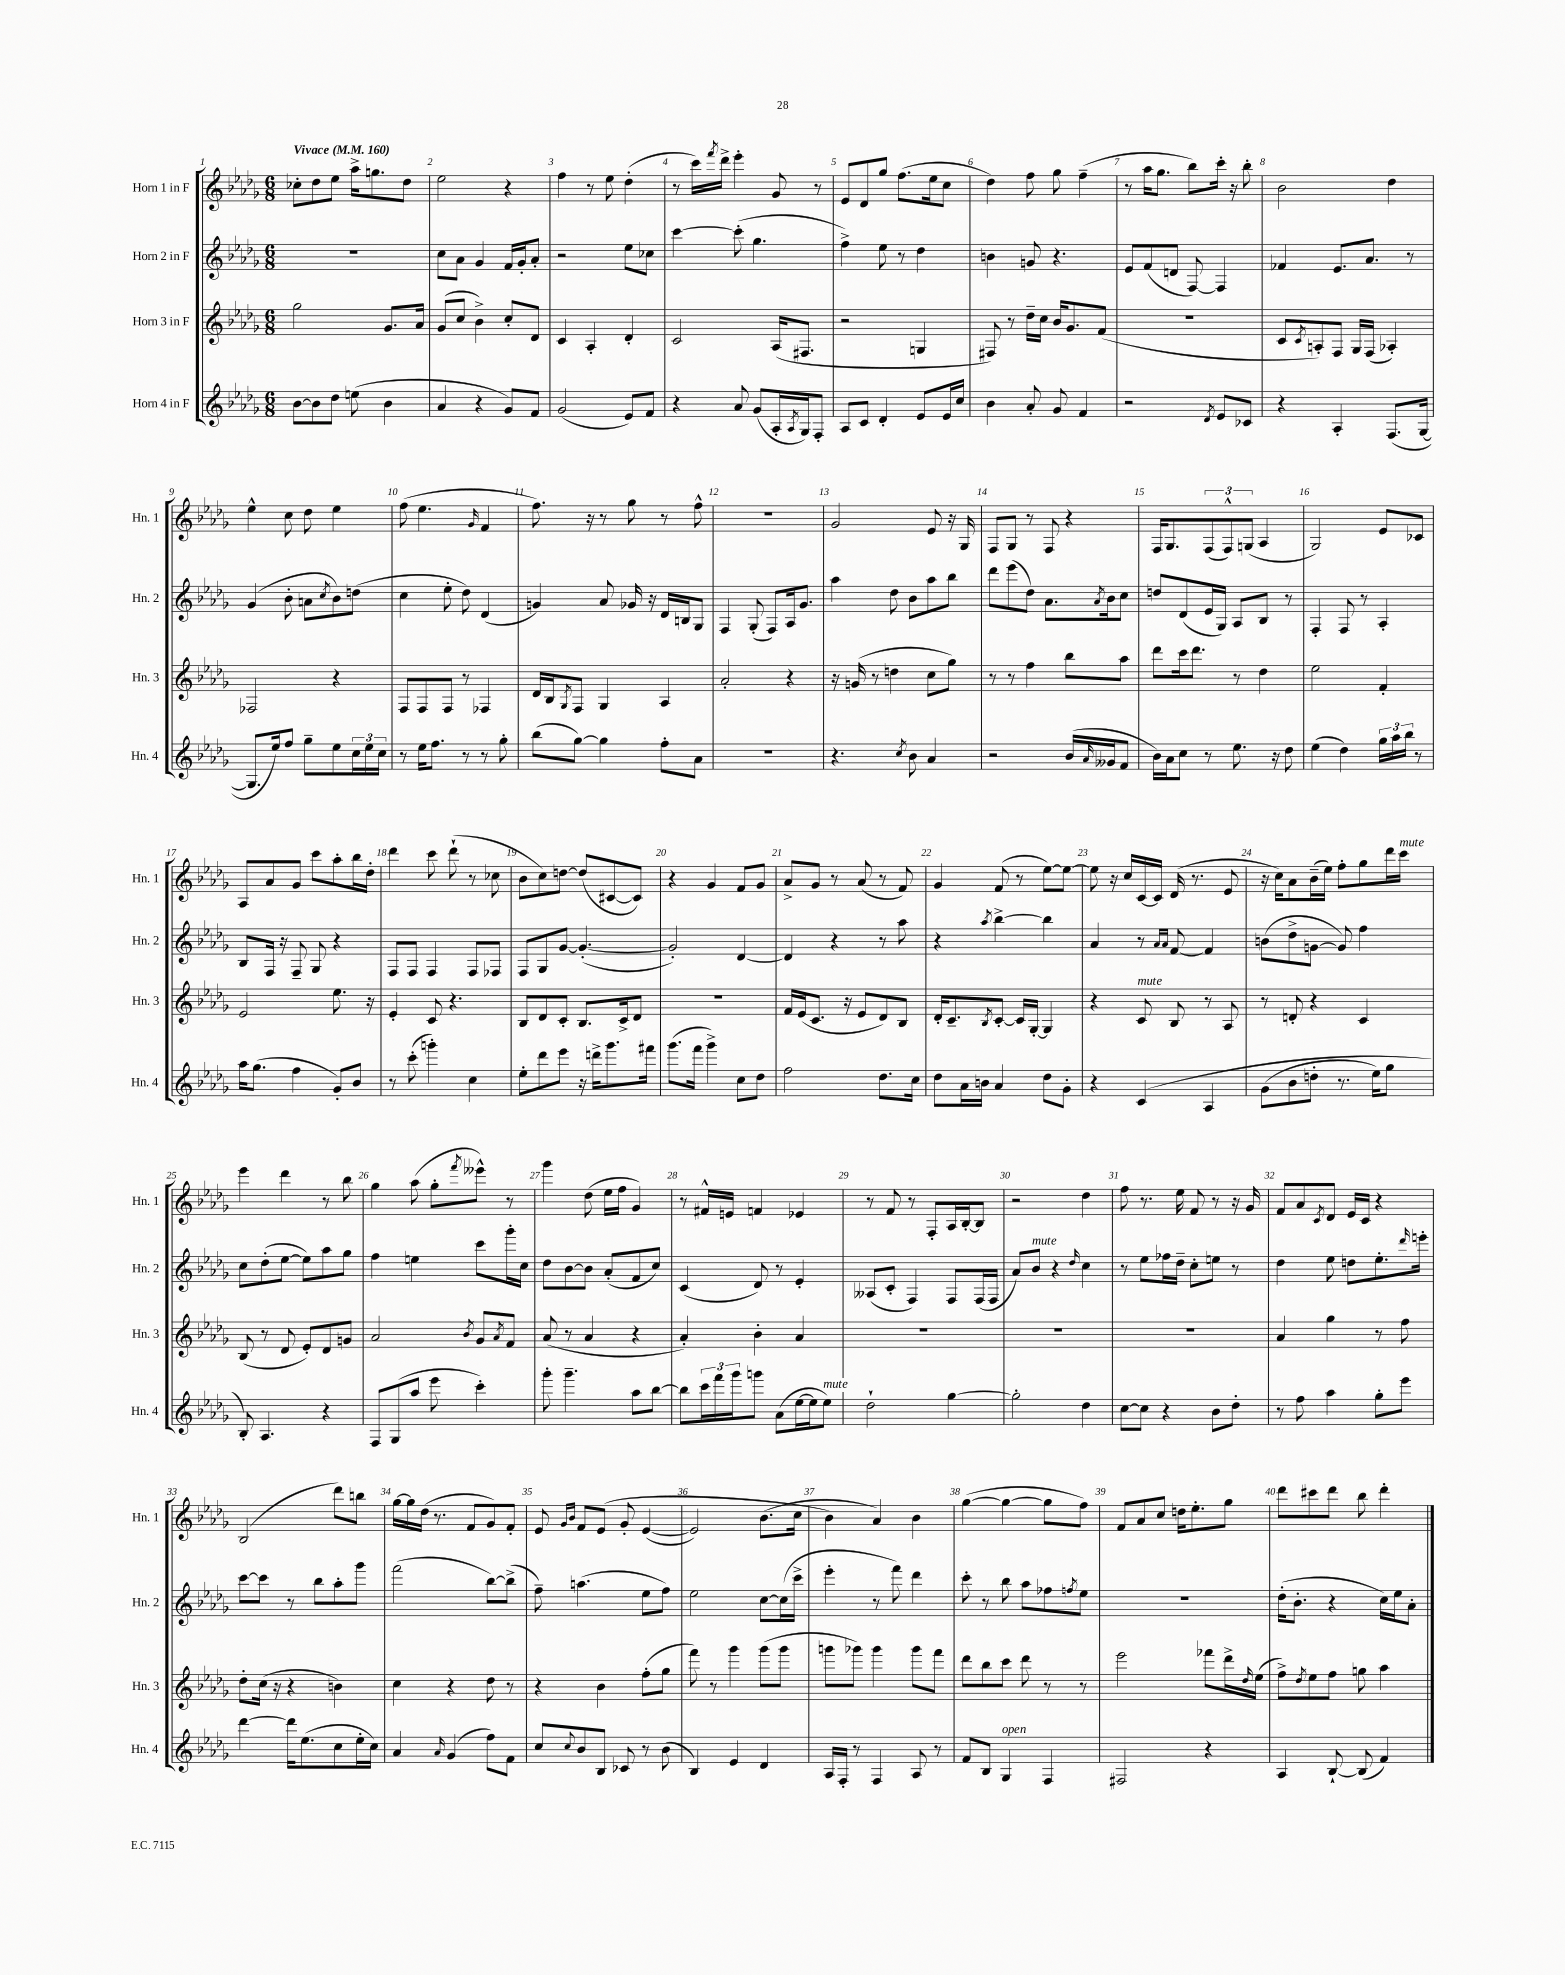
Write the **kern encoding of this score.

**kern	**kern	**kern	**kern
*part4	*part3	*part2	*part1
*staff4	*staff3	*staff2	*staff1
*I"Horn 4 in F	*I"Horn 3 in F	*I"Horn 2 in F	*I"Horn 1 in F
*I'Hn. 4	*I'Hn. 3	*I'Hn. 2	*I'Hn. 1
*clefG2	*clefG2	*clefG2	*clefG2
*k[b-e-a-d-g-]	*k[b-e-a-d-g-]	*k[b-e-a-d-g-]	*k[b-e-a-d-g-]
*M6/8	*M6/8	*M6/8	*M6/8
*MM160	*MM160	*MM160	*MM160
=1	=1	=1	=1
!	!	!	!LO:TX:a:B:t=Vivace
[8b-\L	2gg-\	2.r	8cc-X'\L
8b-\]	.	.	8dd-\
8dd-\J	.	.	8ee-\J
(8een\	.	.	16aa-^\KL
.	.	.	8.ggn\
4b-\	8.g-/L	.	.
.	.	.	8dd-\J
.	16a-/Jk	.	.
=2	=2	=2	=2
4a-/	(8g-/L	8cc\L	2ee-\
.	8cc/J	8a-\J	.
4r	4b-^\)	4g-/	.
8g-/L)	8cc'/L	16f/LL	4r
.	.	16g-'/J	.
8f/J	8d-/J	8a-'/J	.
=3	=3	=3	=3
(2g-/	4c/	2r	4ff\
.	4A-'/	.	8r
.	.	.	8ee-\
8e-/L)	4d-'/	8ee-\L	(4dd-'\
8f/J	.	8cc-X\J	.
=4	=4	=4	=4
4r	2c/	[4ccc\	8r
.	.	.	16ccc\LL)
.	.	.	8qfff/
.	.	.	16ddd-^\JJ
8a-/	.	(8ccc'\]	4eee-'\
(8g-/L	.	4.gg-\	.
16A-'/L	(16A-/KL	.	8g-/
8qA-/	.	.	.
16G-/J)	8.F#X/J	.	.
8F'/J	.	.	8r
=5	=5	=5	=5
8A-/L	2r	4ff^\)	8e-/L
8c/J	.	.	8d-/
4d-'/	.	8ee-\	8gg-/J
.	.	8r	(8.ff\L
8e-/L	4Gn/	4dd-\	.
.	.	.	16ee-\k
16e-/L	.	.	8cc\J
16cc/JJ	.	.	.
=6	=6	=6	=6
4b-\	8F#X/)	4bn\	4dd-\)
.	8r	.	.
8a-'/	16dd-~\LL	8gn/	8ff\
.	16cc\JJ	.	.
8g-/	16b-/KL	4.r	8gg-\
.	8.g-/	.	.
4f/	.	.	(4ff~\
.	(8f/J	.	.
=7	=7	=7	=7
2r	2.r	8e-/L	8r
.	.	(8f/	16aa-\KL
.	.	.	8.gg-\J
.	.	8dn/J	.
.	.	[8F/)	8bb-\L)
8qd-/	.	.	.
8e-/L	.	4F/]	16ccc'\Jk
.	.	.	16r
8c-X/J	.	.	8bb-'\
=8	=8	=8	=8
4r	8c/L	4f-X/	2b-\
.	8qc/	.	.
.	8An'/)	.	.
4A-'/	8F/J	8.e-/L	.
.	16G-/LL	.	.
.	(16F/JJ	8.a-/J	.
(8.F/L	4A-X'/)	.	4dd-\
.	.	8r	.
[16G-/Jk	.	.	.
!!LO:LB:g=z
=9	=9	=9	=9
8.G-/L]	2F-X/	(4g-/	4ee-^^\
16ee-/k)	.	.	.
8ff/J	.	8b-'\	8cc\
8gg-~\L	.	8an\L	8dd-\
.	.	8qcc/	.
8ee-\	4r	8b-\)	4ee-\
24cc\L	.	(8ddn\J	.
24ee-\	.	.	.
24cc\JJ	.	.	.
=10	=10	=10	=10
8r	8F/L	4cc\	(8ff\
16ee-\KL	8F/	.	4.ee-\
8.ff\J	.	.	.
.	8F/J	8ee-'\	.
8r	8r	8dd-\)	.
.	.	.	16qqg-/
8r	4F-X/	(4d-/	4f/
8gg-'\	.	.	.
=11	=11	=11	=11
(8bb-\L	16d-/LL	4gn/)	8.ff\)
.	16B-/J	.	.
.	8qG-/	.	.
[8gg-\J)	8F/J	.	.
.	.	.	16r
4gg-\]	4G-/	8a-/	8r
.	.	16g-X/	8gg-\
.	.	16r	.
8ff'\L	4A-/	16d-/LL	8r
.	.	16Bn/J	.
8a-\J	.	8G-/J	8ff^^\
=12	=12	=12	=12
2.r	2a-'/	4F/	2.r
.	.	(8G-'/	.
.	.	8F/L)	.
.	4r	16A-/k	.
.	.	8.g-/J	.
=13	=13	=13	=13
4.r	16r	4aa-\	2g-/
.	(16gn/	.	.
.	8r	.	.
.	4ddn\	8dd-\	.
8qcc/	.	.	.
8b-\	.	8b-\L	.
4a-/	8cc\L	8aa-\	8e-/
.	8gg-\J)	8bb-\J	16r
.	.	.	16G-/
=14	=14	=14	=14
2r	8r	8ddd-\L	8F/L
.	8r	(8eee-\	8G-/J
.	4ff\	8dd-\J)	8r
.	.	8.a-\L	8F/
(16b-/LL	8bb-\L	.	4r
16qqa-/	.	8qa-/	.
16g--X/J	.	16b-\k	.
8f/J	8aa-\J	8cc\J	.
=15	=15	=15	=15
16b-\LL)	8ddd-\L	8ddn/L	16F/KL
16a-\J	.	.	8.G-/
8cc\J	16ccc\k	(8d-/	.
.	8.ddd-\J	.	.
8r	.	16e-/L	(12F/
.	.	16G-/JJ)	.
.	.	.	12F^^/)
8.ee-\	8r	8A-/L	.
.	.	.	(12Gn/J
.	4dd-\	8B-/J	4A-/
16r	.	.	.
8dd-\	.	8r	.
=16	=16	=16	=16
(4ee-\	2ee-\	4F'/	2G-/)
4dd-\)	.	8F/	.
.	.	8r	.
24gg-\LL	4f'/	4A-'/	8e-/L
24aa-\	.	.	.
24bb-\JJ	.	.	.
8r	.	.	8c-X/J
!!LO:LB:g=z
=17	=17	=17	=17
16aa-\KL	2e-/	8B-/L	8A-/L
(8.gg-\J	.	.	.
.	.	16F/Jk	8a-/
.	.	16r	.
4ff\	.	8F~/	8g-/J
.	.	8G-/	8ccc\L
8g-'/L)	8.ee-\	4r	8aa-'\
8b-/J	.	.	16bb-\L
.	16r	.	16dd-'\JJ
=18	=18	=18	=18
8r	4e-'/	8F/L	4ddd-\
(8ccc'\	.	8F/J	.
4gggn'\)	8c/	4F/	8ccc\
.	4.r	.	(8ddd-`\
4cc\	.	8F/L	8r
.	.	8F-X/J	8cc-X\
=19	=19	=19	=19
8ee-'\L	8B-/L	8F/L	8b-\L
8ddd-\	8d-/	8G-/	8cc\)
8eee-\J	8c'/J	[8g-/J	[8ddn\J
16r	8.B-/L	(4.g-'/_	(8dd/L]
16dddn^\KL	.	.	.
8.ggg-\	.	.	[8c#X/
.	16c^/k	.	.
.	8d-/J	.	8c#/J])
16fff#X\Jk	.	.	.
=20	=20	=20	=20
(8.ggg-\L	2.r	2g-'/])	4r
16fff\Jk	.	.	.
4ggg-^\)	.	.	4g-/
8cc\L	.	[4d-/	8f/L
8dd-\J	.	.	8g-/J
=21	=21	=21	=21
2ff\	16f/LL	4d-/]	8a-^/L
.	(16e-/J	.	.
.	8.c/J	.	8g-/J
.	.	4r	8r
.	16r	.	.
.	8e-/L	.	(8a-/
8.dd-\L	8d-/)	8r	8r
.	8B-/J	8aa-\	8f/)
16cc\Jk	.	.	.
=22	=22	=22	=22
8dd-\L	16d-'/KL	4r	4g-/
.	8.c~/	.	.
16a-\L	.	.	.
16bn\JJ	.	.	.
.	8qB-/	8qaa-/	.
4a-/	[8c'/J	[4bb-^\	(8f/
.	16c/LL]	.	8r
.	[16G-'/JJ	.	.
8dd-\L	4G-/]	4bb-\]	[8ee-\L)
8g-'\J	.	.	8ee-\J_
=23	=23	=23	=23
4r	4r	4a-/	8ee-\]
.	.	.	16r
.	.	.	16cc/LL
!	!LO:TX:a:i:t=mute	!	!
(4c/	8c/	8r	[16c/
.	.	.	16c/JJ]
.	.	16qqa-/LL	.
.	.	16qqa-/JJ	.
.	8B-/	[8f/	(16d-/
.	.	.	8.r
4A-/	8r	4f/]	.
.	8A-/	.	8e-/
=24	=24	=24	=24
(8g-\L	8r	(8bn\L	16r
.	.	.	16cc\KL)
8b-\	8dn'/	8dd-^\	8a-\
8ddn'\J	4r	[8gn\J	(16b-~\L
.	.	.	16ee-\JJ)
8.r	.	8g/])	8ff'\L
.	4c/	4ff\	8gg-\
16ee-\KL)	.	.	.
8gg-\J	.	.	16ddd-\L
!	!	!	!LO:TX:a:i:t=mute
.	.	.	16ccc\JJ
!!LO:LB:g=z
=25	=25	=25	=25
8B-'/)	(8B-/	8cc\L	4eee-\
4.A-/	8r	(8dd-'\	.
.	8d-/	[8ee-\J	4ddd-\
.	8e-'/L)	8ee-\L])	.
4r	8d-/	8aa-\	8r
.	8gn/J	8gg-\J	8bb-\
=26	=26	=26	=26
8F/L	2a-/	4ff\	4gg-\
(8G-/	.	.	.
8aa-/J	.	4een\	(8aa-\
8eee-\	.	.	8gg-'\L
.	8qb-/	.	8qfff/
4ccc'\)	8g-/L	8ccc\L	8eee--X^^\J)
.	8qa-/	.	.
.	8f/J	16ggg-'\L	8r
.	.	16cc\JJ	.
=27	=27	=27	=27
8ggg-'\	(8a-/	8dd-\L	4ggg-\
4.ggg-~\	8r	[8b-\	.
.	4a-/	8b-\J]	(8dd-\
.	.	(8a-'/L	16ee-\LL
.	.	.	16ff\JJ
8aa-\L	4r	8f/	4g-/)
[8bb-\J	.	8cc/J)	.
=28	=28	=28	=28
8bb-\L]	4a-'/)	(4c/	8r
24ccc\L	.	.	16f#X^^/LL
24fff\	.	.	.
.	.	.	16en/JJ
24ggg-\J	.	.	.
8gggn\J	4b-'\	8d-/)	4fn/
(8a-\L	.	8r	.
[16ee-\L	4a-/	4e-'/	4e-X/
16ee-\J]	.	.	.
!LO:TX:a:i:t=mute	!	!	!
8ee-\J)	.	.	.
=29	=29	=29	=29
2dd-`\	2.r	(8A--X/L	8r
.	.	8c'/J	8f/
.	.	4F/)	8r
.	.	.	8F'/L
[4gg-\	.	8F/L	16A-/L
.	.	.	[16B-'/J
.	.	(16F/L	8B-/J]
.	.	16F/JJ	.
=30	=30	=30	=30
2gg-'\]	2.r	8a-/L)	2r
!	!	!LO:TX:a:i:t=mute	!
.	.	8b-/J	.
.	.	4r	.
.	.	16qqdd-/	.
4dd-\	.	4cc\	4dd-\
=31	=31	=31	=31
[8cc\L	2.r	8r	8ff\
8cc\J]	.	8ee-\L	8.r
4r	.	16ff-X\L	.
.	.	16dd-~\JJ	16ee-\
.	.	8cc'\L	8f/
8b-\L	.	8een\J	8r
8dd-'\J	.	8r	16r
.	.	.	16g-/
=32	=32	=32	=32
8r	4a-/	4dd-\	8f/L
8ff\	.	.	8a-/
.	.	.	8qc/
4aa-\	4gg-\	8ee-\	8d-/J
.	.	8ddn\L	16e-/LL
.	.	.	16c/JJ
8gg-'\L	8r	8.ee-'\	4r
8eee-\J	8ff\	.	.
.	.	16qqddd-/	.
.	.	16eeen'\Jk	.
!!LO:LB:g=z
=33	=33	=33	=33
[4ddd-\	8dd-'\L	[8ccc\L	(2B-/
.	(16cc\Jk	8ccc\J]	.
.	16r	.	.
16ddd-\KL]	4r	8r	.
(8.ee-\	.	.	.
.	.	8bb-\L	.
8cc\	4bn\)	8aa-'\	8ddd-\L)
16ee-'\L	.	8ggg-\J	8bbn\J
16cc\JJ)	.	.	.
=34	=34	=34	=34
4a-/	4cc\	(2fff\	[16gg-\LL
.	.	.	16gg-\]
.	.	.	(16dd-\JJ
.	.	.	8.r
16qqa-/	.	.	.
(4g-/	4r	.	.
.	.	.	8f/L
8ff\L)	8dd-\	[8bb-\L)	8g-/)
8f\J	8r	(8bb-^\J]	8f'/J
=35	=35	=35	=35
8cc/L	4r	8ff~\)	8e-/
.	.	.	16qqg-/LL
8qqcc/	.	.	16qqb-/JJ
8b-/	.	(4.aan\	8f/L
8B-/J	4b-\	.	(8e-/J
8c-X/	.	.	8g-'/
8r	(8ff'\L	8ee-\L	([4e-/
(8b-\	8gg-\J	8ff\J)	.
=36	=36	=36	=36
4B-/)	8fff\)	2ee-\	2e-/])
.	8r	.	.
4e-/	4ggg-\	.	.
4d-/	(8ggg-\L	[8cc\L	(8.b-\L
.	8ggg-\J	(16cc\L]	.
.	.	16ccc^\JJ	16cc\Jk
=37	=37	=37	=37
16A-/LL	8gggn\L	4eee-'\	4b-\)
16F'/JJ	.	.	.
8r	8ggg-X\J)	.	.
4F/	4ggg-\	8r	4a-/)
.	.	8fff\)	.
8A-/	8ggg-\L	4ddd-\	4b-\
8r	8fff\J	.	.
=38	=38	=38	=38
8f/L	8ddd-\L	8ccc'\	([4gg-\
8B-/J	8bb-\	8r	.
!LO:TX:a:i:t=open	!	!	!
4G-/	8ccc\J	8bb-\	4gg-\_
.	8ddd-\	8aa-\L	.
4F/	8r	8ff-X\	8gg-\L]
.	.	8qffn/	.
.	8r	8ee-\J	8ff\J)
=39	=39	=39	=39
2F#X/	2eee-\	2.r	8f/L
.	.	.	8a-/
.	.	.	8cc/J
.	.	.	16ddn\KL
.	.	.	8.ee-'\
4r	8fff-X\L	.	.
.	16ddd-^\L	.	8gg-\J
.	16qqdd-/	.	.
.	(16ee-\JJ	.	.
=40	=40	=40	=40
4A-/	8ff^\L)	(16dd-'\KL	8ddd-\L
.	.	8.b-'\J	.
.	8qdd-/	.	.
.	8ee-\	.	8ccc#X\
[8B-`/	8ff\J	4r	8ddd-\J
(8B-/]	8ggn\	.	8bb-\
4f/)	4aa-\	16cc\LL)	4ddd-'\
.	.	16ee-\J	.
.	.	8a-'\J	.
==	==	==	==
*-	*-	*-	*-
